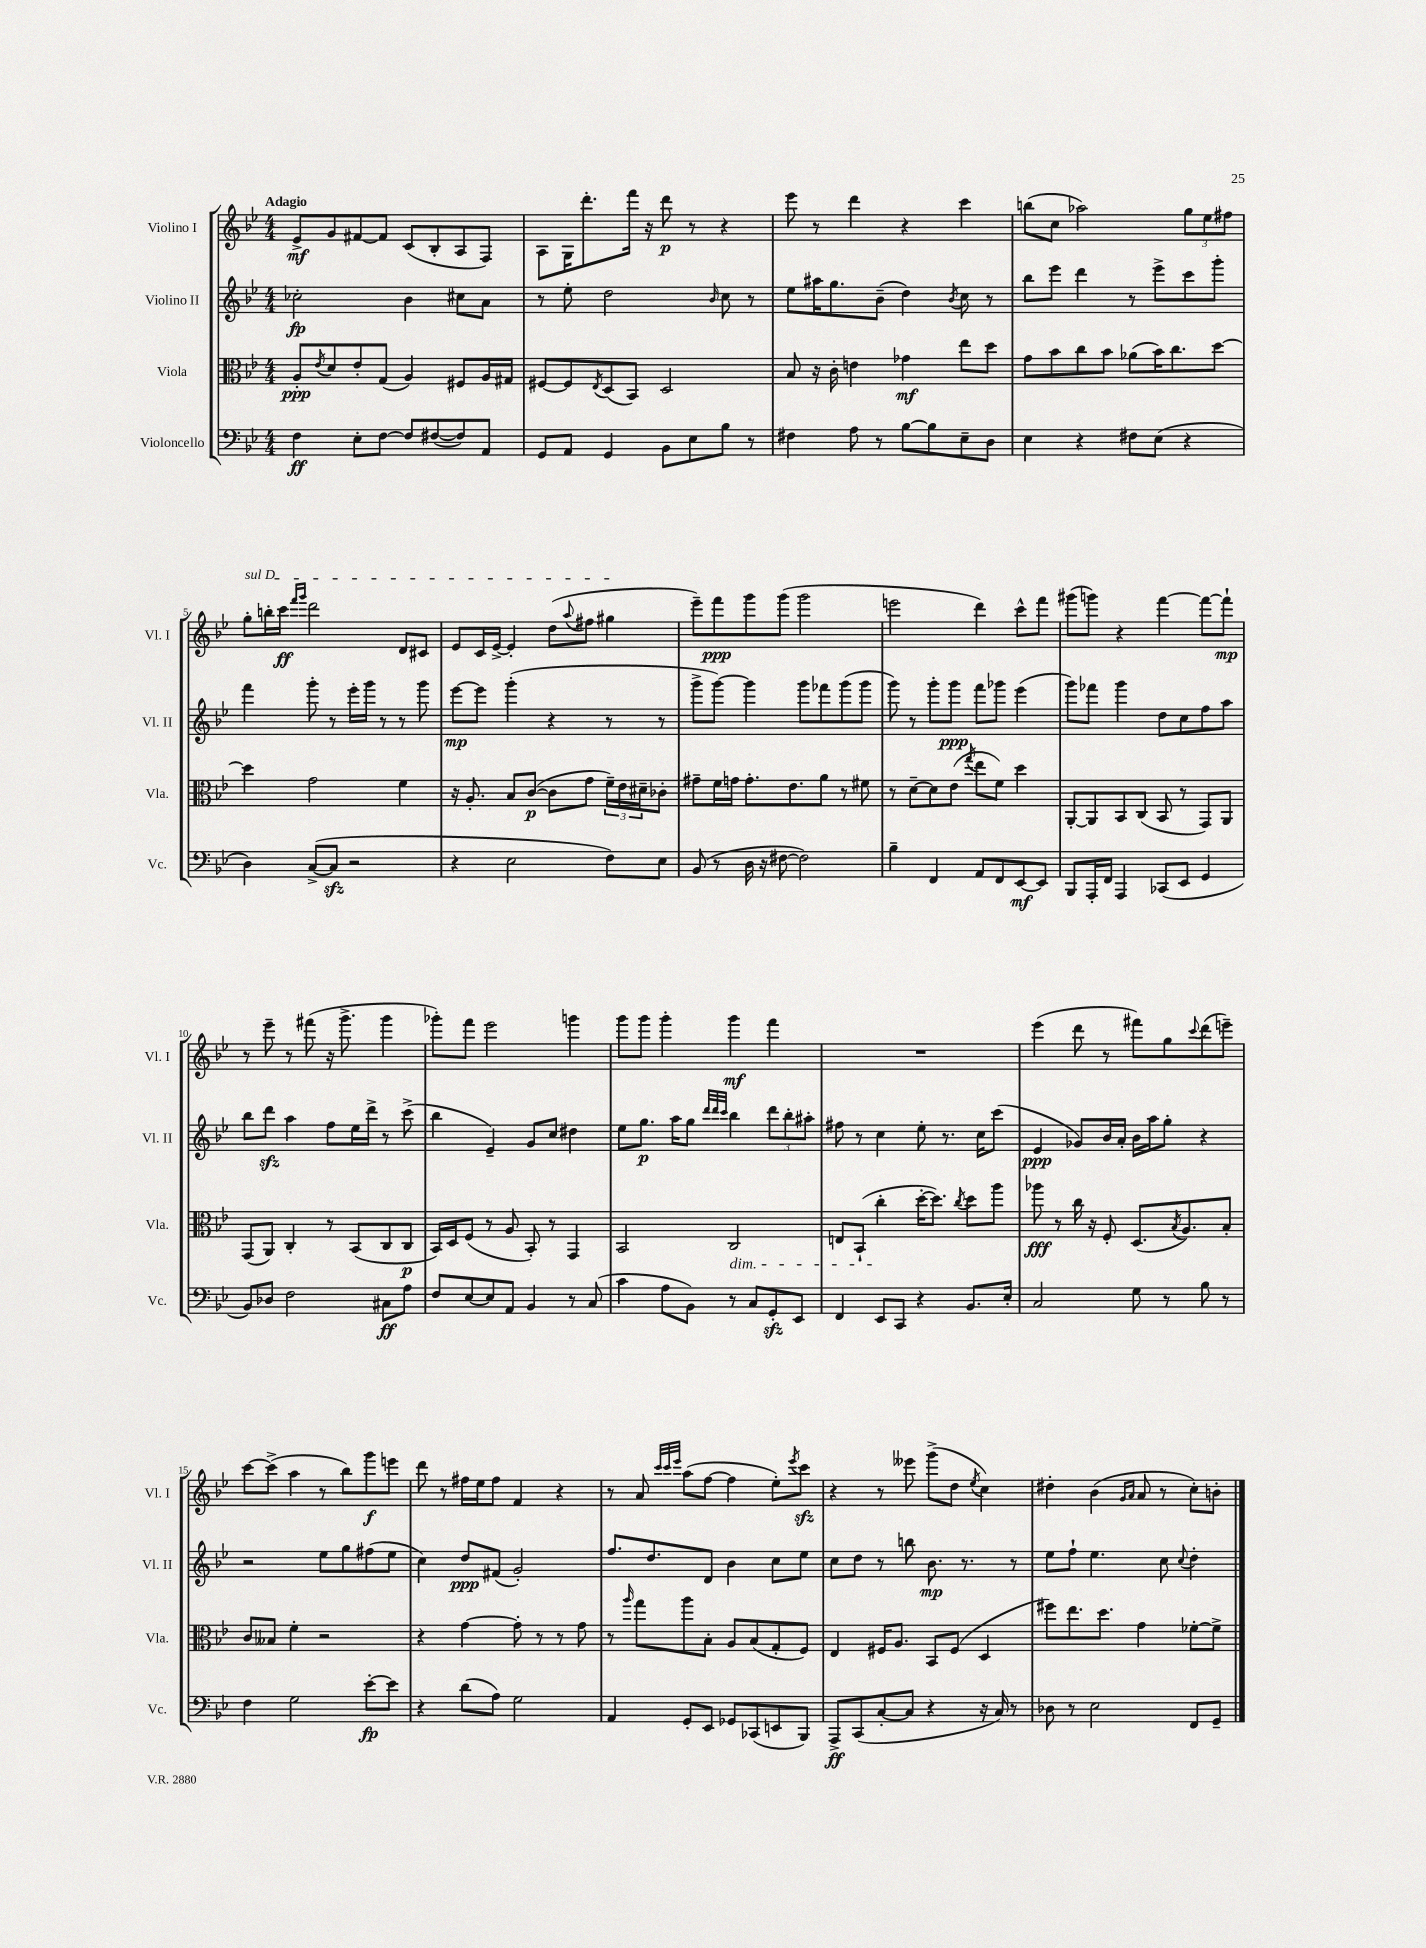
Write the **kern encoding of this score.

**kern	**kern	**kern	**kern
*staff4	*staff3	*staff2	*staff1
*clefF4	*clefC3	*clefG2	*clefG2
*k[b-e-]	*k[b-e-]	*k[b-e-]	*k[b-e-]
*M4/4	*M4/4	*M4/4	*M4/4
4F	8A'	2cc-'	8e-^
.	8qe-	.	.
.	8d	.	8g
8E-'	8e-'	.	[8f#
[8F	(8G	.	8f#]
8F]	4A)	4b-	(8c
([8F#	.	.	8B-'
8F#])	8F#	8cc#	8A
8AA	16A	8a	8F)
.	16G#	.	.
=	=	=	=
8GG	[8F#	8r	8A
8AA	8F#]	8ee-'	16G
.	.	.	8.ddd'
.	8qE-	.	.
4GG	(8D	2dd	.
.	8BB-)	.	16fff
.	.	.	16r
8BB-	2D	.	8ddd
8E-	.	.	8r
.	.	16qqb-	.
8B-	.	8cc	4r
8r	.	8r	.
=	=	=	=
4F#	8B-	8ee-	8eee-
.	16r	16aa#	8r
.	16c'	8.gg	.
8A	4e	.	4ddd
8r	.	(8b-~	.
[8B-	4g-	4dd)	4r
8B-]	.	.	.
.	.	8qb-	.
8E-~	8ee-	8cc	4ccc
8D	8dd	8r	.
=	=	=	=
4E-	8g	8bb-	(8bb
.	8b-	8eee-	8cc
4r	8cc	4ddd	2aa-)
.	8b-	.	.
8F#	(8a-	8r	.
(8E-	16b-)	8eee-^	.
.	8.cc	.	.
4r	.	8ccc	12gg
.	.	.	12ee-
.	[8dd	8ggg'	.
.	.	.	12ff#
=	=	=	=
4D)	4dd]	4fff	8gg'
.	.	.	16bb'
.	.	.	16ccc
.	.	.	16qqfff
.	.	.	16qqggg
([8C^	2g	8ggg'	2ddd
8C]	.	8r	.
2r	.	16eee-'	.
.	.	16ggg	.
.	.	8r	.
.	4f	8r	8d
.	.	8ggg	8c#
=	=	=	=
4r	16r	[8eee-	8e-
.	8.A'	.	.
.	.	8eee-]	16c
.	.	.	[16e-^
2E-	8B-	(4ggg'	4e-']
.	([8c	.	.
.	8c]	4r	(8dd
.	.	.	8qqaa
.	8g	.	8ff#
8F)	24f~)	8r	4gg#
.	24e-	.	.
.	24d#~	.	.
8E-	8c-'	8r	.
=	=	=	=
(8BB-	8g#~	8ggg^	8eee-~)
8r	16f	[8ggg)	8fff
.	16g	.	.
16D	8.g'	4ggg]	8ggg
16r	.	.	.
[8F#	.	.	(8ggg
.	8.e-	.	.
2F#])	.	8ggg	2ggg
.	8a	8fff-	.
.	8r	(8ggg	.
.	8f#	8ggg	.
=	=	=	=
4B-~	8r	8ggg)	2eee
.	[8d~	8r	.
4FF	8d]	8ggg'	.
.	(8e-	8ggg	.
.	8qgg	.	.
8AA	8ee-	8fff	4ddd)
8FF	8f)	8ggg-	.
[8EE-	4dd	(4eee-	8ccc^^
8EE-]	.	.	8fff
=	=	=	=
8BBB-	[8AA'	8ggg)	(8ggg#
16AAA'	8AA]	8fff-	8ggg)
16FF	.	.	.
4AAA	8BB-	4ggg	4r
.	(8C	.	.
(8CC-	8BB-	8dd	[4fff
8EE-	8r	8cc	.
4GG	8GG)	8ff	8fff_
.	8AA	8aa	8fff`]
=	=	=	=
8BB-)	(8GG	8bb-	8r
8D-	8AA)	8ddd	8eee-~
2F	4C'	4aa	8r
.	.	.	(8fff#
.	8r	8ff	16r
.	.	.	8.ggg^
.	(8BB-	16ee-	.
.	.	16ddd^	.
8C#	8C	8r	4ggg
8A	8C	(8ccc^	.
=	=	=	=
8F	16BB-)	4bb-	8ggg-')
.	16D	.	.
[8E-	(8F	.	8fff
8E-]	8r	4e-~)	2eee-
8AA	8A	.	.
4BB-	8BB-')	8g	.
.	8r	8cc	.
8r	4GG	4dd#	4ggg
(8C	.	.	.
=	=	=	=
4c	2BB-	8ee-	8ggg
.	.	8.gg	8ggg
8A	.	.	4ggg'
.	.	16aa	.
8BB-)	.	8gg	.
.	.	32qqddd	.
.	.	32qqddd	.
.	.	32qqccc	.
8r	2C	4bb-	4ggg
8C	.	.	.
8GG'	.	12ddd	4fff
.	.	12bb-'	.
8EE-	.	.	.
.	.	12aa#'	.
=	=	=	=
4FF	8E	8ff#	1r
.	(8BB-`	8r	.
8EE-	4cc'	4cc	.
8CC	.	.	.
4r	[16dd'	8ee-'	.
.	8.dd])	.	.
.	.	8.r	.
.	8qcc	.	.
8.BB-	8dd	.	.
.	.	16cc	.
.	8aa	(8ccc	.
16E-'	.	.	.
=	=	=	=
2C	8aa-	4e-	(4eee-
.	8r	.	.
.	16cc	8g-)	8ddd
.	16r	.	.
.	8F'	16b-	8r
.	.	16a'	.
8G	(8.D	16b-	8fff#)
.	.	16aa	.
8r	.	8gg'	8gg
.	8qB-	.	.
.	8.A)	.	.
.	.	.	8qqccc
8B-	.	4r	(8ddd
8r	8B-'	.	8eee~)
=	=	=	=
4F	8c	2r	[8ccc
.	8B--	.	(8ccc^]
2G	4f'	.	4aa
.	2r	8ee-	8r
.	.	8gg	8bb-)
[8e-'	.	(8ff#	8ggg
8e-]	.	8ee-	8eee
=	=	=	=
4r	4r	4cc)	8ddd
.	.	.	8r
(8d	[4g	8dd	16ff#
.	.	.	16ee-
8A)	.	(8f#	8ff#
2G	8g']	2g')	4f
.	8r	.	.
.	8r	.	4r
.	8g	.	.
=	=	=	=
4AA	8r	8.ff	8r
.	16qqaa	.	.
.	8gg	.	8a
.	.	8.dd	.
.	.	.	32qqccc
.	.	.	32qqccc
.	.	.	32qqeee-
8GG'	8aa	.	(8aa
8EE-	8B-'	8d	[8ff
8GG-	8A	4b-	4ff]
(8CC-	(8B-	.	.
8EE	8G'	8cc	8ee-')
.	.	.	8qeee-
8BBB-)	8F)	8ee-	8ccc
=	=	=	=
8AAA^	4E-	8cc	4r
(8CC	.	8dd	.
[8C'	16F#	8r	8r
.	8.A	.	.
8C]	.	8bb	8eee--
4r	8BB-	8.b-	(8ggg^
.	(8F#	.	8dd
.	.	8.r	.
.	.	.	8qee-
16r	4D	.	4cc)
16C)	.	.	.
8r	.	8r	.
=	=	=	=
8D-	8ff#)	8ee-	4dd#'
8r	8.ee-	8ff`	.
2E-	.	4.ee-	(4b-
.	8.dd	.	.
.	.	.	16qqg
.	.	.	16qqa
.	4g	.	8a
.	.	8cc	8r
.	.	8qqcc	.
8FF	[8f-'	4dd'	8cc')
8GG~	8f-^]	.	8b'
==	==	==	==
*-	*-	*-	*-
